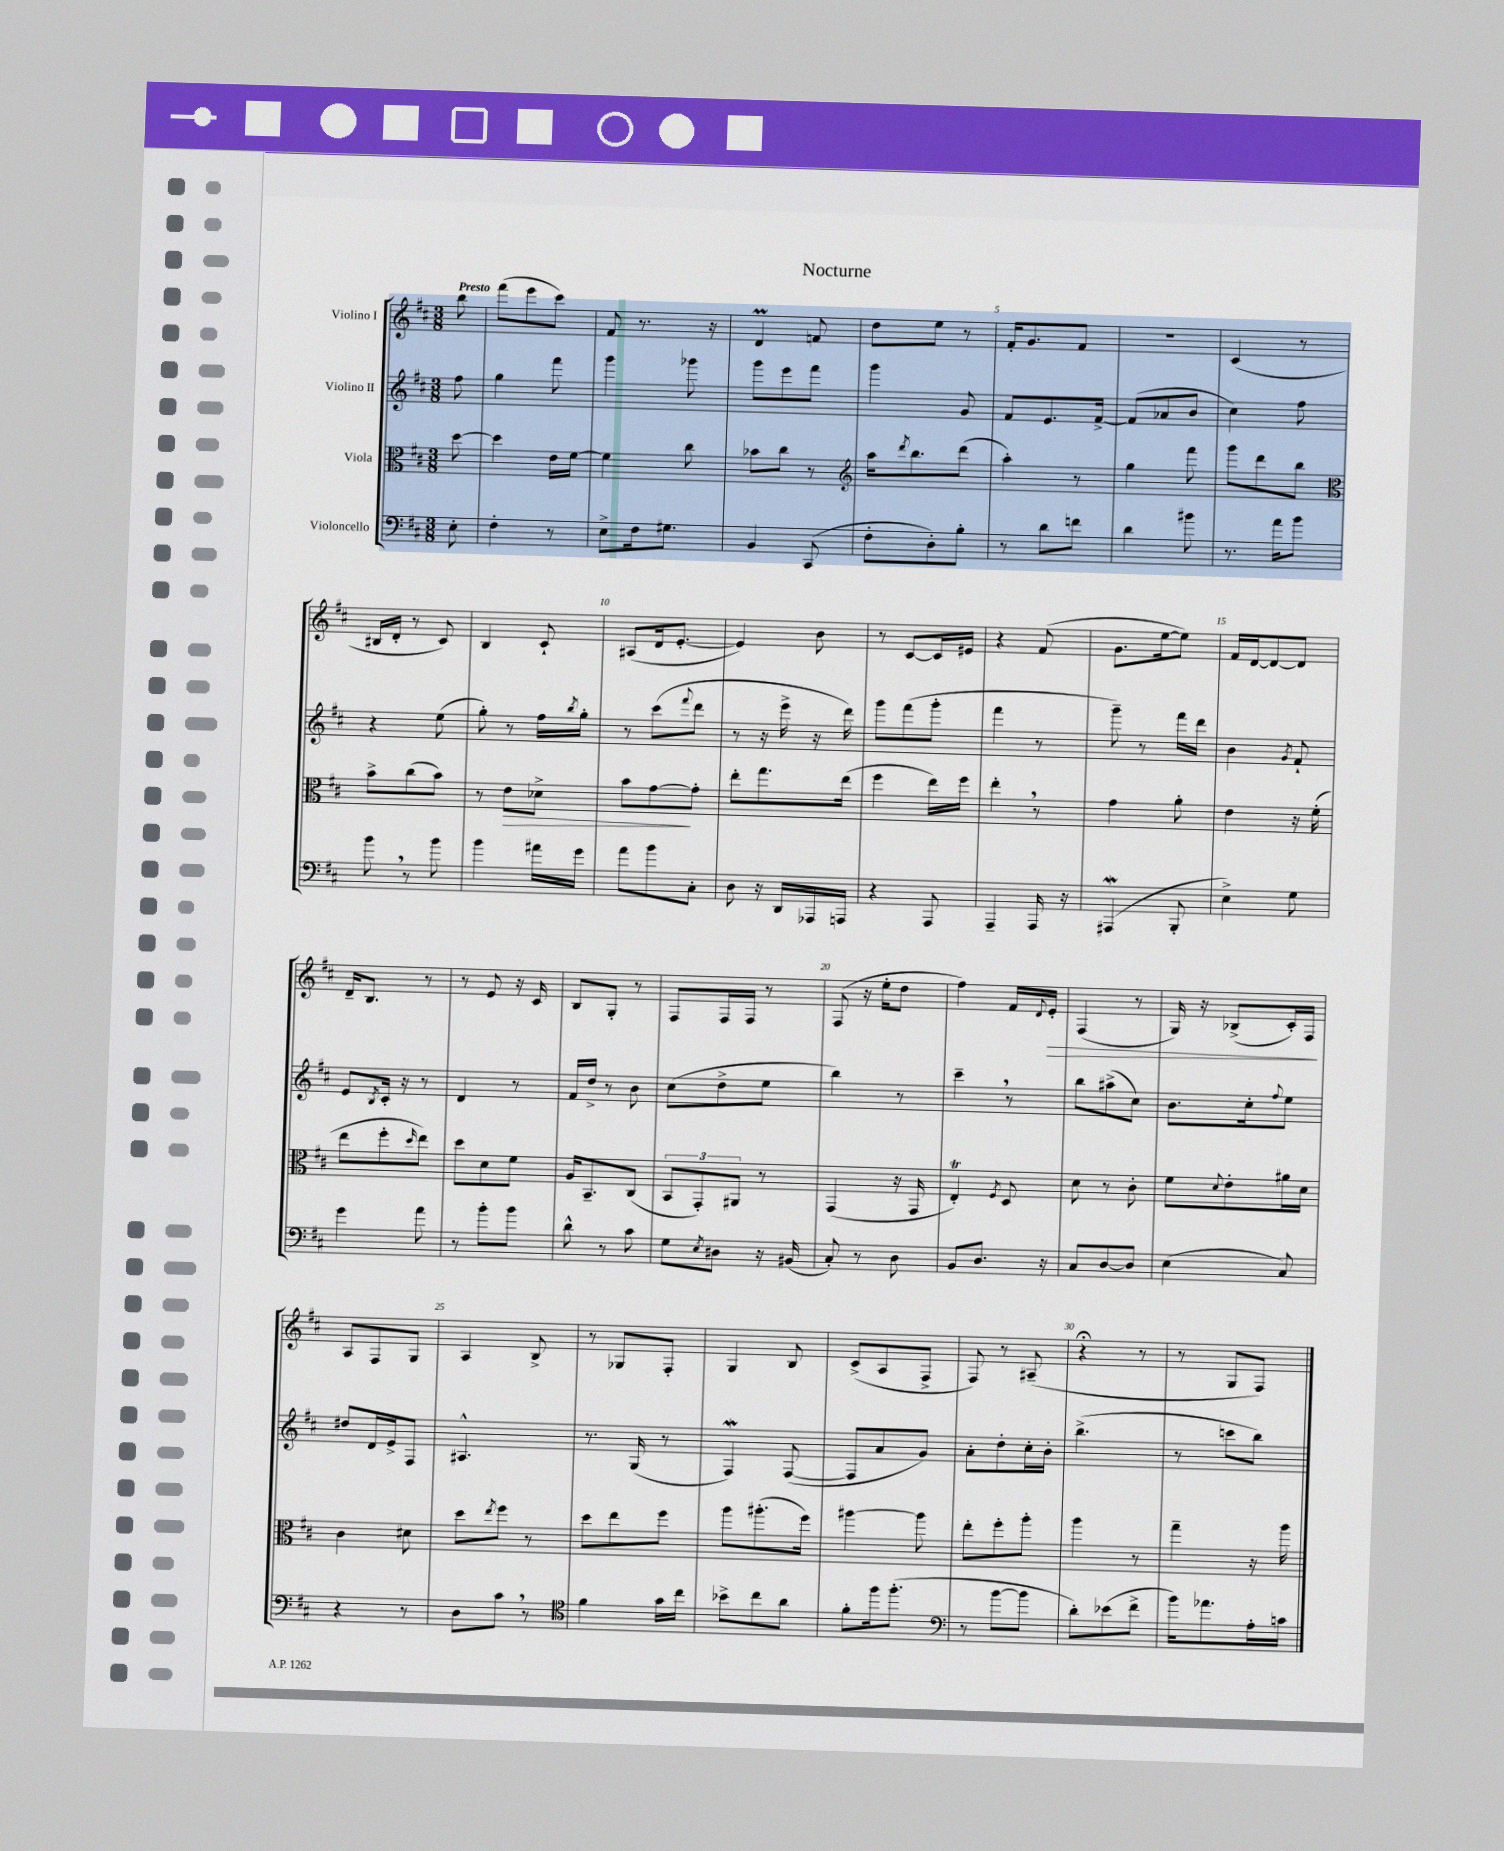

**kern	**kern	**kern	**kern
*staff4	*staff3	*staff2	*staff1
*clefF4	*clefC3	*clefG2	*clefG2
*k[f#c#]	*k[f#c#]	*k[f#c#]	*k[f#c#]
*M3/8	*M3/8	*M3/8	*M3/8
8E'	[8dd	8ff#	8bb
=	=	=	=
4F#'	4dd]	4gg	(8fff#
.	.	.	8eee
8r	16e	8fff#	8ccc#)
.	[16f#	.	.
=	=	=	=
8E^	4f#]	4ggg	8f#
16F#	.	.	8.r
8.G#	.	.	.
.	8cc#	8ggg-	.
.	.	.	16r
=	=	=	=
4BB	8b-	8ggg	4d
.	8cc#	8eee	.
(8CC#	8r	8fff#	8f
=	=	=	=
*	*clefG2	*	*
8F#'	16aa	4ggg	8dd
.	8qddd	.	.
.	8.bb	.	.
8D')	.	.	8ee
8B'	(8ddd	8g	8r
=	=	=	=
8r	4aa')	8f#	16f#'
.	.	.	8.g
8d	.	8.e	.
8f	8r	.	8f#
.	.	[16f#^	.
=	=	=	=
4d	4gg	(8f#]	4.r
.	.	8a-	.
8b#	8fff#	8b	.
=	=	=	=
8.r	8ggg	4cc#)	(4c#
.	8ddd	.	.
16a	.	.	.
8b	8bb	8ff#	8r
=	=	=	=
*	*clefC3	*	*
8b	8b^	4r	16B#
.	.	.	16d'
8r	(8cc#	.	8r
8b	8b)	(8ee	8c#)
=	=	=	=
4b	8r	8gg')	4B
.	8e	8r	.
16a#	8d-^	16ff#	8c#`
.	.	8qbb	.
16g	.	16gg'	.
=	=	=	=
8a	8b	8r	(8A#
8b	[8g	(8ccc#	16d
.	.	.	[8.e'
.	.	8qqfff#	.
8C#'	8g']	8ddd	.
=	=	=	=
8D	8ee'	8r	4e])
16r	8.gg	16r	.
16DD	.	16eee^	.
16AAA-	.	16r	8b
16AAA	(16ee	16ddd)	.
=	=	=	=
4r	4ff#	8ggg	8r
.	.	(8fff#	[8c#
8AAA	16ee)	8ggg'	16c#]
.	16ff#	.	16e#
=	=	=	=
4AAA~	4ee'	4fff#	4r
16AAA	8r	8r	(8f#
16r	.	.	.
=	=	=	=
(4AAA#	4g	8ggg~)	8.g
.	.	8r	.
.	.	.	[16ee
8BBB'	8a'	16fff#	8ee])
.	.	16ddd	.
=	=	=	=
4E^)	4e	4b	16f#
.	.	.	[16d
.	.	.	8d_
.	.	8qg	.
8G	16r	8f#`	8d]
.	(16f#'	.	.
=	=	=	=
4g	8ee	8e	16d~
.	.	.	8.B
.	.	8qB	.
.	8ff#'	16c#'	.
.	.	16r	.
.	16qqdd	.	.
8a	8ee)	8r	8r
=	=	=	=
8r	8dd	4d	8r
8b'	8d	.	8e
8b	8f#	8r	16r
.	.	.	16c#
=	=	=	=
8d^^	16A	16f#	8B
.	8.BB~	16dd^	.
8r	.	8r	8G'
8c#	(8C#	8b	8r
=	=	=	=
8G	12BB	(8cc#	8F#
.	12GG')	.	.
8qE	.	.	.
8D#	.	8dd^	16F#
.	12AA#	.	.
.	.	.	16F#
16r	8r	8ee	8r
(16BB#	.	.	.
=	=	=	=
8C#')	(4GG	4bb)	(8F#
8r	.	.	16r
.	.	.	16ee'
8D	16r	8r	8dd
.	16GG	.	.
=	=	=	=
8BB	4E')	4ccc#~	4ff#)
8.D	.	.	.
.	8qF#	.	.
.	8D	8r	16f#
.	.	.	8qqd
16r	.	.	16e'
=	=	=	=
8C#	8d	8bb	(4F#
[8D	8r	(8aa#^	.
8D]	8c#'	8cc#)	8r
=	=	=	=
(4E	8f#	8.b	16G)
.	.	.	16r
.	8qqd	.	.
.	8e'	.	(8B-^
.	.	16cc#'	.
.	.	8qqff#	.
8C#)	16a#	8ee	16c#')
.	16d	.	16F#
=	=	=	=
4r	4c#	8dd#	8A
.	.	16d	8F#
.	.	16e^	.
8r	8d#	8F#	8G
=	=	=	=
8D	8dd	4.A#^^	4A
.	8qee	.	.
8c#	8ff#	.	.
8r	8r	.	8B^
=	=	=	=
*clefC4	*	*	*
4f#	8dd	8.r	8r
.	8ee	.	8G-
.	.	(16G	.
16g	8ff#	8r	8F#'
16cc#	.	.	.
=	=	=	=
8b-^	8aa	4F#)	4G
8cc#	(8.aa#'	.	.
8a	.	([8F#	8B
.	16ff#)	.	.
=	=	=	=
8f#'	[4aa#	8F#]	(8c#^
16ff#	.	8a	8A
(8.ff#'	.	.	.
.	8aa#]	8g)	8F#^
=	=	=	=
*clefF4	*	*	*
8r	8ee'	8a'	8F#)
[8b	8ff#'	8dd'	8r
8b]	8aa'	16cc#'	(8A#~
.	.	16b'	.
=	=	=	=
8d')	4aa	(4.bb^	4r;
(8e-	.	.	.
8f#^	8r	.	8r
=	=	=	=
16b)	4gg~	8r	8r
8.a-	.	.	.
.	.	8ccc	8G
16A'	16r	8bb)	8F#)
16c	16aa	.	.
==	==	==	==
*-	*-	*-	*-
